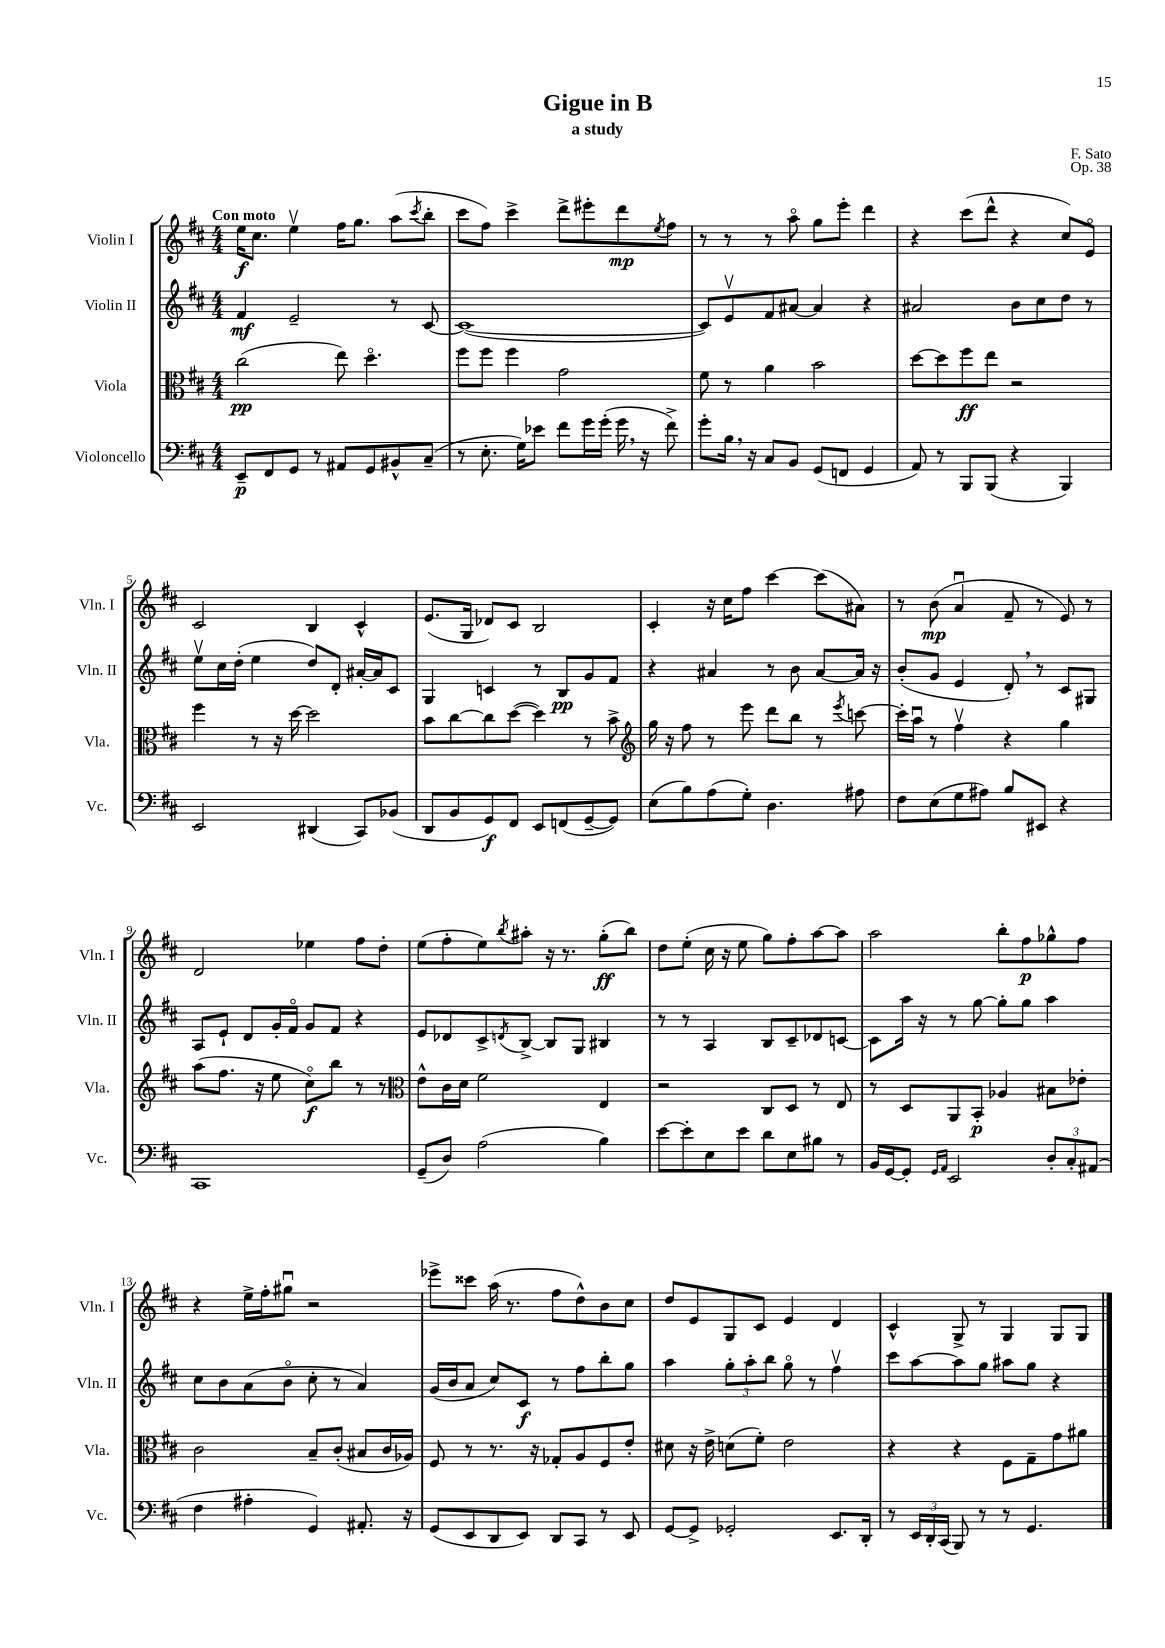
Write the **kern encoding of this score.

**kern	**kern	**kern	**kern
*staff4	*staff3	*staff2	*staff1
*clefF4	*clefC3	*clefG2	*clefG2
*k[f#c#]	*k[f#c#]	*k[f#c#]	*k[f#c#]
*M4/4	*M4/4	*M4/4	*M4/4
8EE~	(2cc#	4f#	16ee
.	.	.	8.cc#
8FF#	.	.	.
8GG	.	2e~	4eev
8r	.	.	.
8AA#	8ee)	.	16ff#
.	.	.	8.gg
8GG	4.ddo	.	.
8BB#^^	.	8r	(8aa
.	.	.	8qccc#
(8C#~	.	[8c#	8bb'
=	=	=	=
8r	8ff#	(1c#_	8ccc#
8.E'	8ff#	.	8ff#)
.	4ff#	.	4ccc#^
16G)	.	.	.
8e-	.	.	.
8f#	2g	.	8ddd^
16g	.	.	8eee#'
(16g'	.	.	.
16g	.	.	8ddd
16r	.	.	.
.	.	.	8qee
8f#^)	.	.	8ff#
=	=	=	=
8g'	8f#	8c#])	8r
16B	8r	8ev	8r
16r	.	.	.
8C#	4a	8f#	8r
8BB	.	[8a#	8aao
(8GG	2b	4a#]	8gg
8FF	.	.	8eee'
4GG	.	4r	4ddd
=	=	=	=
8AA)	[8dd	2a#	4r
8r	8dd]	.	.
8BBB	8ff#	.	(8ccc#
(8BBB	8ee	.	8ddd^^
4r	2r	8b	4r
.	.	8cc#	.
4BBB)	.	8dd	8cc#)
.	.	8r	8eo
=	=	=	=
2EE	4ff#	8eev	2c#
.	.	16cc#	.
.	.	(16dd'	.
.	8r	4ee	.
.	16r	.	.
.	[16dd	.	.
(4DD#	2dd]	8dd)	4B
.	.	8d'	.
8CC#)	.	[16a#'	4c#^^
.	.	16a#]	.
(8BB-	.	8c#	.
=	=	=	=
8DD	8b	4G	(8.e
8BB	[8cc#	.	.
.	.	.	16G
8GG)	8cc#]	4c	8d-)
8FF#	([8dd	.	8c#
8EE	4dd])	8r	2B
(8FF	.	8B	.
[8GG~	8r	8g	.
8GG])	8b^	8f#	.
=	=	=	=
*	*clefG2	*	*
(8E	16gg	4r	4c#'
.	16r	.	.
8B)	8ff#	.	.
(8A	8r	4a#	16r
.	.	.	16cc#
8G')	8eee	.	8ff#
4.D	8ddd	8r	[4ccc#
.	8bb	8b	.
.	8r	[8a#	(8ccc#]
.	8qeee	.	.
8A#	[8ccc	16a#]	8a#)
.	.	16r	.
=	=	=	=
8F#	16ccc']	(8b'	8r
.	16aau	.	.
(8E	8r	8g	(8b
8G	4ff#v	4e	4au
8A#)	.	.	.
8B	4r	8d')	8f#~
8EE#	.	8r	8r
4r	4gg	8c#	8e)
.	.	8G#	8r
=	=	=	=
1CC#	(8aa	8A	2d
.	8.ff#	8e`	.
.	.	8d	.
.	16r	.	.
.	8ee	16g'	.
.	.	16f#o	.
.	8cc#o)	8g	4ee-
.	8bb	8f#	.
.	8r	4r	8ff#
.	8r	.	8dd'
=	=	=	=
*	*clefC3	*	*
(8GG~	8e^^	8e	(8ee
8D)	16c#	8d-	8ff#'
.	16d	.	.
(2A	2f#	8c#^	8ee)
.	.	8qd	8qbb
.	.	[8B^	8aa#'
.	.	8B]	16r
.	.	.	8.r
.	.	8G	.
4B)	4E	4B#	(8gg'
.	.	.	8bb)
=	=	=	=
[8e	2r	8r	8dd
8e']	.	8r	(8ee'
8E	.	4A	16cc#
.	.	.	16r
8e	.	.	8ee
8d	8C#	8B	8gg)
8E	8D	8c#~	8ff#'
8B#	8r	8d-	[8aa
8r	8E	[8c	8aa]
=	=	=	=
16BB	8r	8c]	2aa
[16GG	.	.	.
8GG']	8D	16aa	.
.	.	16r	.
16qqGG	.	.	.
16qqAA	.	.	.
2EE	8AA	8r	.
.	8BB'	[8gg	.
.	4A-	8gg']	8bb'
.	.	8gg	8ff#
12D'	8B#	4aa	8gg-^^
12C#'	.	.	.
.	8e-'	.	8ff#
(12AA#	.	.	.
=	=	=	=
4F#	2c#	8cc#	4r
.	.	8b	.
4A#'	.	(8a	16ee^
.	.	.	16ff#'
.	.	8bo	8gg#u
4GG)	8B~	8cc#'	2r
.	(8c#'	8r	.
8.AA#'	8B#	4a)	.
.	16c#	.	.
16r	16A-)	.	.
=	=	=	=
(8GG	8F#	(16g	8eee-^
.	.	16b	.
8EE	8r	8a	8ccc##
8DD	8.r	8cc#)	(16aa
.	.	.	8.r
8EE)	.	8c#	.
.	16r	.	.
8DD	8G-'	8r	8ff#
8CC#	8A	8ff#	8dd^^)
8r	8F#	8bb'	8b
8EE	8e'	8gg	8cc#
=	=	=	=
[8GG	8d#	4aa	8dd
8GG^]	16r	.	8e
.	16e^	.	.
2GG-'	(8d	12gg'	8G
.	.	12aa'	.
.	8f#')	.	8c#
.	.	12bb	.
.	2e	8ggo	4e
.	.	8r	.
8.EE	.	4ff#v	4d
16DD'	.	.	.
=	=	=	=
8r	4r	8ccc#	4c#^^
24EE	.	[8aa	.
24DD'	.	.	.
(24CC#	.	.	.
8BBB)	4r	8aa]	8G^
8r	.	8gg	8r
8r	8F#	8aa#	4G
4.GG	8G~	8gg	.
.	8g	4r	8G
.	8a#	.	8G
==	==	==	==
*-	*-	*-	*-
